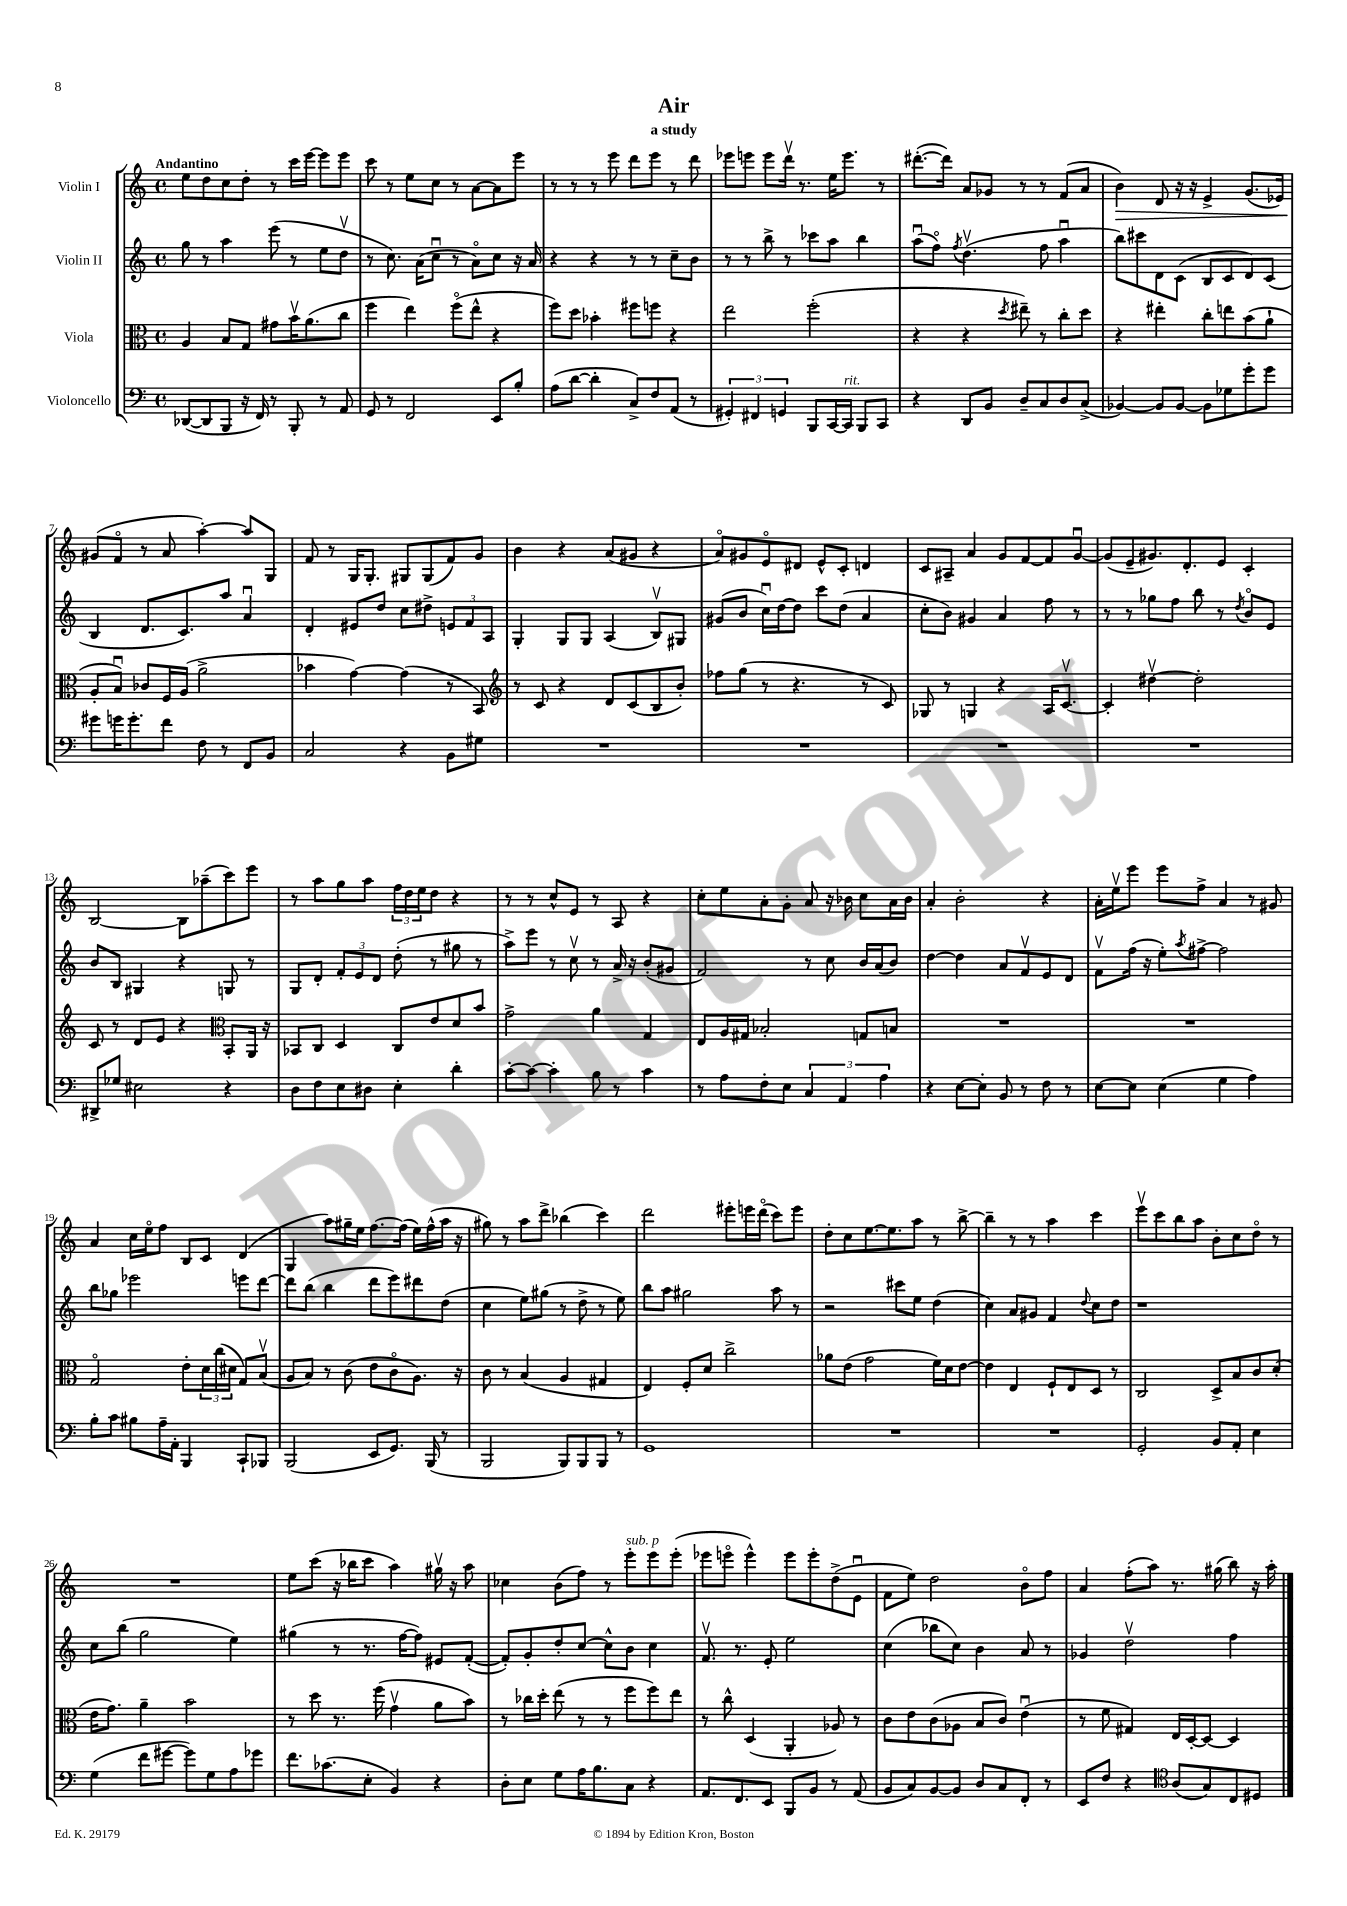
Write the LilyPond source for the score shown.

\header { title = "Air" subtitle = "a study" }
<<
\new StaffGroup <<
\new Staff = "s0" \with { instrumentName = "Violin I" } {
    \clef treble \key c \major \defaultTimeSignature \time 4/4 \tempo "Andantino"
    e''8 d''8 c''8 d''8-. r8 c'''16 e'''16~ e'''8 e'''8 |
    c'''8 r8 e''8 c''8 r8 a'8~ a'8 e'''8 |
    r8 r8 r8 e'''8 d'''8 e'''8 r8 d'''8 |
    ees'''8 e'''8 e'''8 d'''16\upbow r8. e''16 e'''8. r8 |
    dis'''8.~-.( dis'''16) a'8 ges'8 r8 r8 f'8( a'8 |
    b'4\>) d'8 r16 r16 e'4-> g'8.( ees'16) |
    gis'8\!( f'8\flageolet r8 a'8 a''4~-.) a''8 g8 |
    f'8 r8 g16 g8.-. gis8 gis8( f'8) g'8 |
    b'4 r4 a'8( gis'8 r4 |
    a'8\flageolet) gis'8 e'8\flageolet dis'8 e'8-^ c'8-. d'4 |
    c'8 ais8-- a'4 g'8 f'8~ f'8 g'8~\downbow |
    g'8( e'8-- gis'8.) d'8.-. e'8 c'4-. |
    b2~ b8 aes''8--( c'''8) e'''8 |
    r8 a''8 g''8 a''8 \tuplet 3/2 { f''16 d''16 e''16 } d''8 r4 |
    r8 r8 c''8-^ e'8 r8 a8 r4 |
    c''8-. e''8 a'8-. g'8-. a'8 r16 bes'16 c''8 a'16 bes'16 |
    a'4-. b'2-. r4 |
    a'16-. e''16\upbow e'''8 e'''8 f''8-> a'4 r8 gis'8 |
    a'4 c''16 e''16\flageolet f''8 b8 c'8 d'4( |
    g4 a''8) gis''16-- e''16 f''8.~ f''16( e''16) f''16-^( a''16 r16 |
    gis''8) r8 a''8 d'''8-> bes''4( c'''4) |
    d'''2 eis'''8-. e'''16 d'''16\flageolet( c'''8) e'''8 |
    d''8-. c''8 e''8.~ e''8. a''8 r8 b''8~-> |
    b''4-- r8 r8 a''4 c'''4 |
    e'''8\upbow c'''8 b''8 a''8 b'8-. c''8 d''8\flageolet r8 |
    R1 |
    e''8 c'''8( r16 bes''16 c'''8 a''4) gis''16\upbow r16 a''8 |
    ces''4 b'8( f''8) r8 e'''8-.^\markup { \italic "sub. p" } e'''8 e'''8-.( |
    ees'''8 e'''8\flageolet e'''4-^) e'''8 e'''8-. d''8->( e'8\downbow |
    f'8 e''8) d''2 b'8\flageolet f''8 |
    a'4 f''8-.( a''8) r8. gis''16( b''8) r16 a''16-. \bar "|." |
}
\new Staff = "s1" \with { instrumentName = "Violin II" } {
    \clef treble \key c \major \defaultTimeSignature \time 4/4
    g''8 r8 a''4 e'''8( r8 e''8 d''8\upbow |
    r8 c''8.) a'16( c''8\downbow r8 a'8\flageolet) c''8 r16 a'16 |
    r4 r4 r8 r8 c''8-- b'8 |
    r8 r8 b''8-> r8 ces'''8 a''8 b''4 |
    a''8\downbow( f''8\flageolet) \acciaccatura { f''8 } d''4.\upbow( f''8 a''4\downbow |
    b''8) cis'''8 d'8 c'8( b8 c'8 d'8) c'8( |
    b4 d'8. c'8.) a''8 a'4\downbow |
    d'4-. eis'8 d''8 c''8 dis''8-> \tuplet 3/2 { e'8 f'8 a8 } |
    g4-. g8 g8 a4( b8\upbow) gis8 |
    gis'8( b'8 c''16\downbow) d''16~ d''8 c'''8 d''8( a'4 |
    c''8-. b'8) gis'4 a'4 f''8 r8 |
    r8 r8 ges''8 f''8 b''8 r8 \acciaccatura { d''8 } b'8\flageolet e'8 |
    b'8 b8 gis4 r4 g8 r8 |
    g8 d'8-. \tuplet 3/2 { f'8-. e'8 d'8 } d''8-.( r8 gis''8 r8 |
    a''8->) e'''8 r8 c''8\upbow r8 a'16-> r16 b'8-.( gis'8 |
    f'2) r8 c''8 b'16 a'16( b'8) |
    d''4~ d''4 a'8 f'8\upbow e'8 d'8 |
    f'8\upbow f''16( r16 e''8-.) \acciaccatura { a''8 } fis''8~-> fis''2 |
    b''8 ges''8 ees'''2 e'''8 d'''8~ |
    d'''8 b''8( b''4 d'''8 e'''8) dis'''8 d''8( |
    c''4 e''8) gis''8( r8 d''8-> r8 e''8) |
    b''8 a''8 gis''2 a''8 r8 |
    r2 cis'''8 e''8 d''4( |
    c''4) a'8 gis'8 f'4 \appoggiatura { d''8 } c''8 d''8 |
    r1 |
    c''8 b''8( g''2 e''4) |
    gis''4( r8 r8. f''16~ f''8) eis'8 f'8~-.( |
    f'8-.) g'8-. d''8-. c''8~ c''8-^ b'8 c''4 |
    f'8.\upbow r8. e'8-. e''2 |
    c''4( bes''8 c''8) b'4 a'8 r8 |
    ges'4 d''2\upbow f''4 \bar "|." |
}
\new Staff = "s2" \with { instrumentName = "Viola" } {
    \clef alto \key c \major \defaultTimeSignature \time 4/4
    a4 b8 g8 gis'8 b'16\upbow a'8.( c''8 |
    f''4 e''4) f''8\flageolet( e''8-^ r4 |
    f''8) d''8 bes'4-. fis''8 f''8 r4 |
    e''2 f''2-.( |
    r4 r4 \acciaccatura { d''8 } eis''8--) r8 c''8-. d''8 |
    r4 eis''4-. c''8-. e''8 b'8( a'8-! |
    a8-. b8\downbow) ces'8 f16 a16( a'2-> |
    bes'4 g'4~) g'4( r8 b,8) |
    \clef treble r8 c'8 r4 d'8 c'8( b8 b'8-.) |
    fes''8 g''8( r8 r4. r8 c'8) |
    ges8 r8 g4 r4 a16 c'8.~\upbow |
    c'4-. dis''4~\upbow dis''2-. |
    c'8 r8 d'8 e'8 r4 \clef alto b,8-. a,16 r16 |
    bes,8 c8 d4 c8 e'8 d'8 b'8 |
    g'2-> a'4 g4 |
    e8 a16 gis16 bes2-. g8 b8 |
    R1 |
    R1 |
    g2\flageolet e'8-. \tuplet 3/2 { d'16 c''16( dis'16 } g8) b8\upbow( |
    a8 b8) r8 c'8( e'8 c'8\flageolet a8.) r16 |
    c'8 r8 b4( a4 gis4 |
    e4) f8-. d'8 c''2-> |
    aes'8 e'8( g'2 f'16) d'16 e'8~ |
    e'4 e4 f8-! e8 d8 r8 |
    c2 d8-> b8 c'8 d'8-.( |
    e'16 g'8.) a'4-- b'2 |
    r8 d''8 r8. f''16( g'4\upbow a'8 b'8) |
    r8 ces''16 d''16-. e''8( r8 r8 f''8 f''8) e''8 |
    r8 c''8-^ d4( a,4-. aes8) r8 |
    c'8 e'8 c'8( aes8 b8 c'8) e'4\downbow( |
    r8 f'8 gis4) e16 d16~-. d8~ d4 \bar "|." |
}
\new Staff = "s3" \with { instrumentName = "Violoncello" } {
    \clef bass \key c \major \defaultTimeSignature \time 4/4
    des,8~( des,8 b,,8 r16 f,16) r8 b,,8-. r8 a,8 |
    g,8 r8 f,2 e,8 b8-. |
    a8( d'8~ d'4-. c8->) f8 a,8( r8 |
    \tuplet 3/2 { gis,4-.) fis,4 g,4 } b,,8 c,16~ c,16^\markup { \italic "rit." } b,,8 c,8 |
    r4 d,8 b,8 d8-- c8 d8 c8->( |
    bes,4~) bes,8 bes,8~ bes,8 ges8 g'8-. g'8 |
    gis'8 g'16 g'8.-. f'8 f8 r8 f,8 b,8 |
    c2 r4 b,8 gis8 |
    R1 |
    R1 |
    R1 |
    R1 |
    dis,8-> ges8 eis2 r4 |
    d8 f8 e8 dis8 e4-. d'4-. |
    c'8~-. c'8~ c'4-. b8 r8 c'4 |
    r8 a8 f8-. e8 \tuplet 3/2 { c4 a,4 a4 } |
    r4 e8~ e8-. b,8 r8 f8 r8 |
    e8~ e8 e4( g4 a4) |
    b8-. c'8 bis8 a16-- a,16-. b,,4 c,8-! bes,,8 |
    b,,2( e,8 g,8.) b,,16( r8 |
    b,,2 b,,8) b,,8 b,,8 r8 |
    g,1 |
    R1 |
    R1 |
    g,2-. b,8 a,8-. e4 |
    g4( f'8 gis'8~ gis'8) g8 a8 ges'8 |
    f'8. ces'8.( e8-. b,4) r4 |
    d8-. e8 g8 a16 b8. c8 r4 |
    a,8. f,8. e,8 b,,8 b,8 r8 a,8( |
    b,8 c8) b,8~ b,8 d8 c8 f,8-. r8 |
    e,8 f8 r4 \clef tenor a8( g8) c8 dis8 \bar "|." |
}
>>
>>
